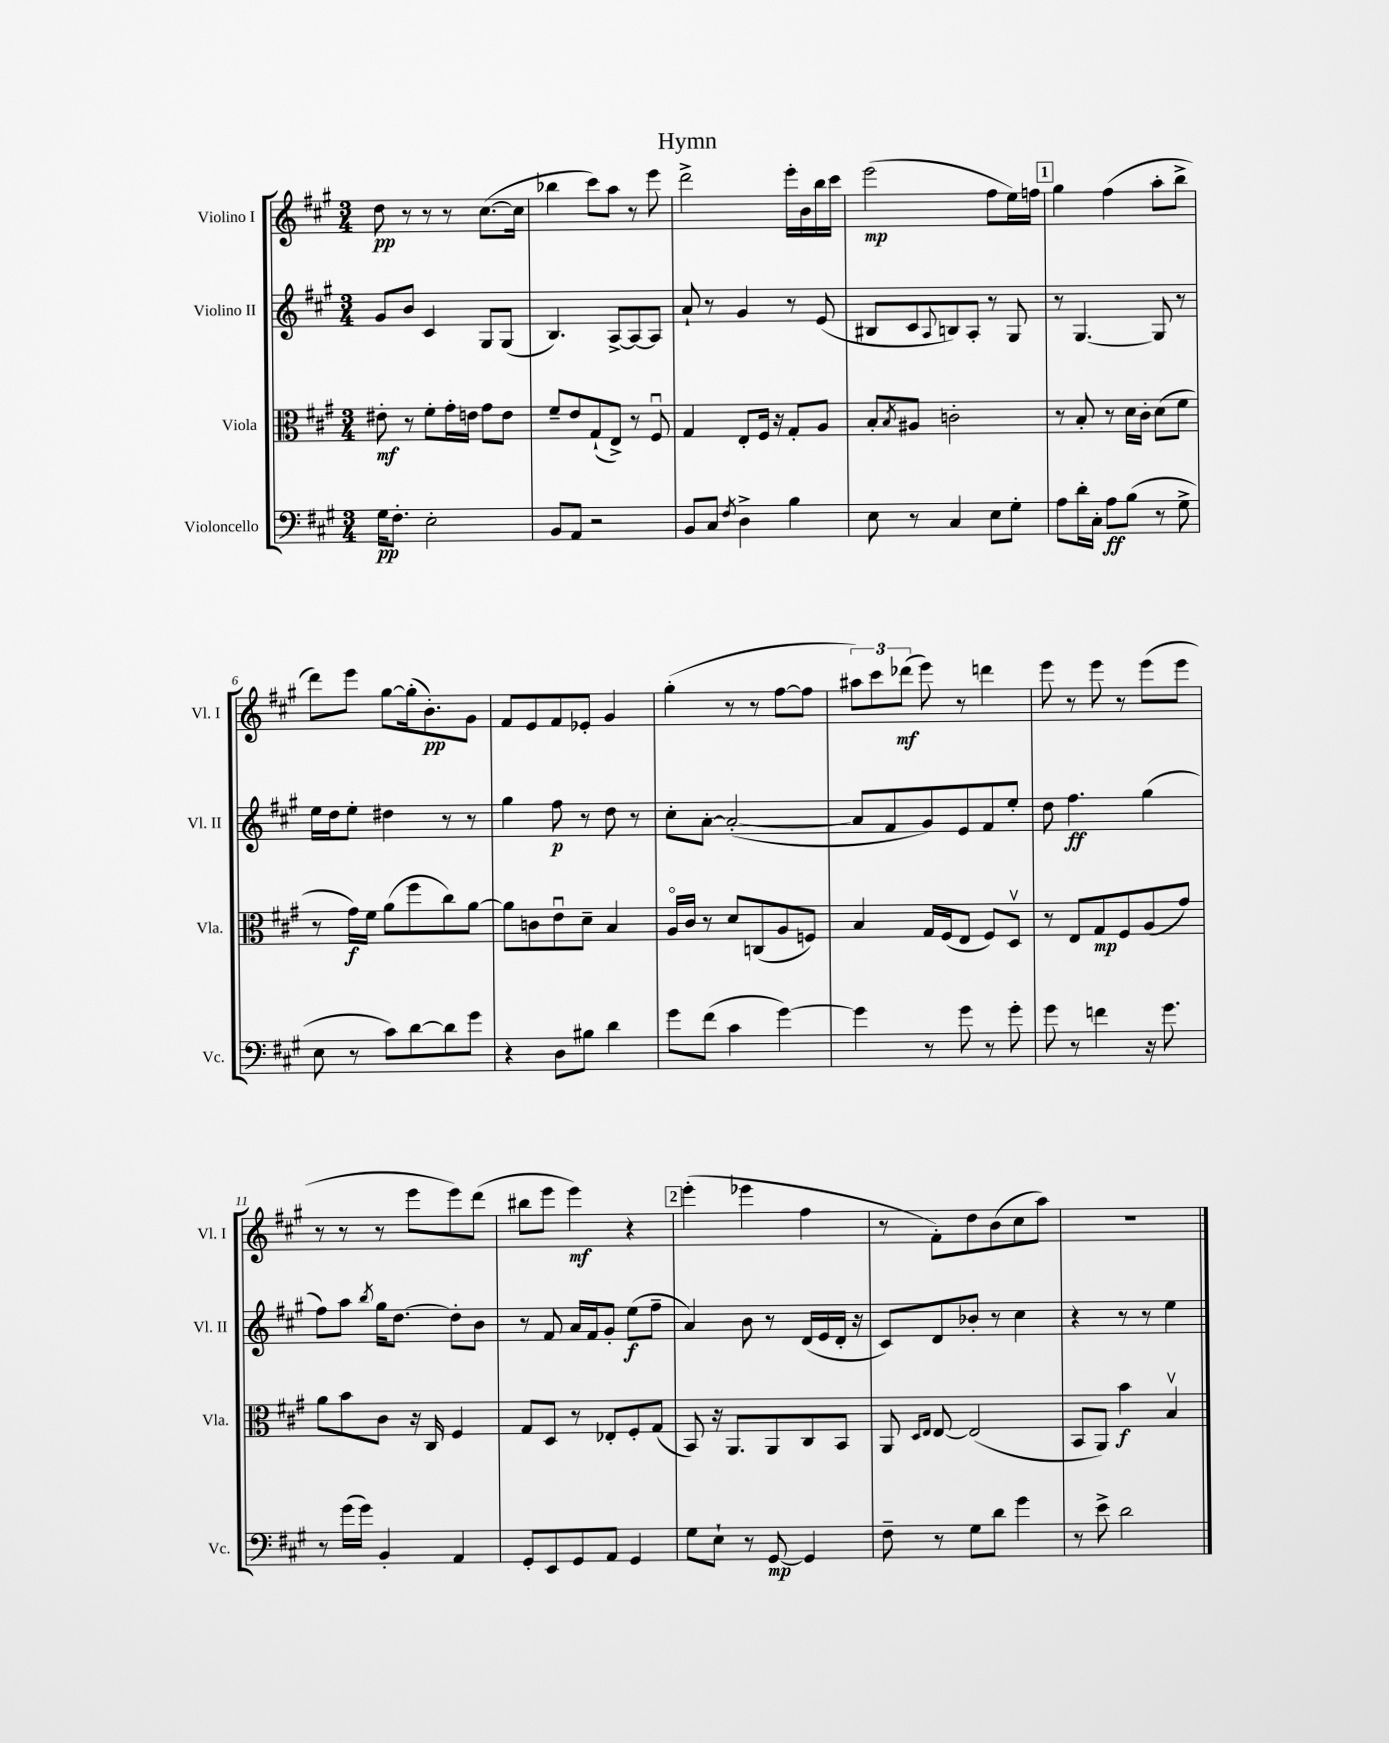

**kern	**kern	**kern	**kern
*staff4	*staff3	*staff2	*staff1
*clefF4	*clefC3	*clefG2	*clefG2
*k[f#c#g#]	*k[f#c#g#]	*k[f#c#g#]	*k[f#c#g#]
*M3/4	*M3/4	*M3/4	*M3/4
16G#	8e#'	8g#	8dd
8.F#'	.	.	.
.	8r	8b	8r
2E'	8f#'	4c#	8r
.	16g#'	.	8r
.	16e	.	.
.	8g#	8G#	([8.cc#
.	8e	(8G#	.
.	.	.	16cc#]
=	=	=	=
8BB	8f#~	4.B)	4bb-
8AA	8e	.	.
2r	(8G#`	.	8ccc#)
.	8E^)	[8A^	8aa
.	8r	8A_	8r
.	8F#u	8A]	8eee
=	=	=	=
8BB	4G#	8a`	2ddd^
8C#	.	8r	.
8qF#	.	.	.
4D^	8E'	4g#	.
.	16F#	.	.
.	16r	.	.
4B	8G#'	8r	16eee'
.	.	.	16b
.	8A	(8e	16bb
.	.	.	16ccc#
=	=	=	=
8E	8B'	8B#	(2eee
.	8qB	.	.
8r	8A#	8c#	.
.	.	8qqA	.
4C#	2c'	8B)	.
.	.	8A'	.
8E	.	8r	8ff#
8G#'	.	8G#	16ee)
.	.	.	16ff
=	=	=	=
8A	8r	8r	4gg#
16d'	8B'	[4.G#	.
16C#'	.	.	.
8A	8r	.	(4ff#
(8B	16d	.	.
.	16c#'	.	.
8r	(8d	8G#]	8aa'
8G#^	8f#	8r	8bb^
=	=	=	=
8E	8r	16ee	8ddd)
.	.	16dd	.
8r	16g#)	8ee'	8eee
.	16f#	.	.
8c#)	(8a	4dd#	[8gg#
[8d	8ff#	.	(16gg#']
.	.	.	8.b')
8d]	8cc#)	8r	.
8g#	[8a	8r	8g#
=	=	=	=
4r	8a]	4gg#	8f#
.	8c	.	8e
8D	8eu	8ff#	8f#
8B#	8d~	8r	8e-'
4d	4B	8dd	4g#
.	.	8r	.
=	=	=	=
8g#	16Ao	8cc#'	(4gg#'
.	16c#	.	.
(8f#	8r	[8a'	.
4c#	8d	(2a'_	8r
.	(8C	.	8r
[4g#)	8A	.	[8ff#
.	8F)	.	8ff#]
=	=	=	=
4g#]	4B	8a]	12aa#)
.	.	.	12ccc#
.	.	8f#	.
.	.	.	(12ddd-
8r	16G#	8g#)	8eee)
.	(16F#	.	.
8g#	8E	8e	8r
8r	8F#)	8f#	4ddd
8g#'	8Dv	8ee'	.
=	=	=	=
8g#	8r	8dd	8eee
8r	8E	4.ff#	8r
4f	8G#	.	8eee
.	8F#	.	8r
16r	(8A	(4gg#	(8eee
8.g#	.	.	.
.	8g#)	.	8eee
=	=	=	=
8r	8a	8ff#)	8r
(16g#	8b	8aa	8r
16g#)	.	.	.
.	.	8qbb	.
4BB'	8c#	16gg#	8r
.	.	[8.dd	.
.	16r	.	8eee
.	16C#	.	.
4AA	4F#	8dd']	8eee)
.	.	8b	(8ddd
=	=	=	=
8GG#'	8G#	8r	8bb#
8EE	8D	8f#	8eee
8GG#	8r	16a	4eee)
.	.	16f#	.
8AA	8E-'	8g#'	.
4GG#	8F#'	(8ee	4r
.	(8G#	8ff#~	.
=	=	=	=
8G#	8BB)	4a)	(4eee'
8E`	16r	.	.
.	8.AA	.	.
8r	.	8b	4eee-
[8GG#	8AA	8r	.
4GG#]	8C#	(16d	4ff#
.	.	16e	.
.	8BB	16d'	.
.	.	16r	.
=	=	=	=
8F#~	8AA	8c#)	8r
.	16qqD	.	.
.	16qqE	.	.
8r	[8E	8d	8f#')
8G#	(2E]	8b-'	8dd
8d	.	8r	(8b
4g#	.	4cc#	8cc#
.	.	.	8aa)
=	=	=	=
8r	8BB	4r	2.r
8e^	8AA)	.	.
2d	4b	8r	.
.	.	8r	.
.	4Bv	4ee	.
==	==	==	==
*-	*-	*-	*-
